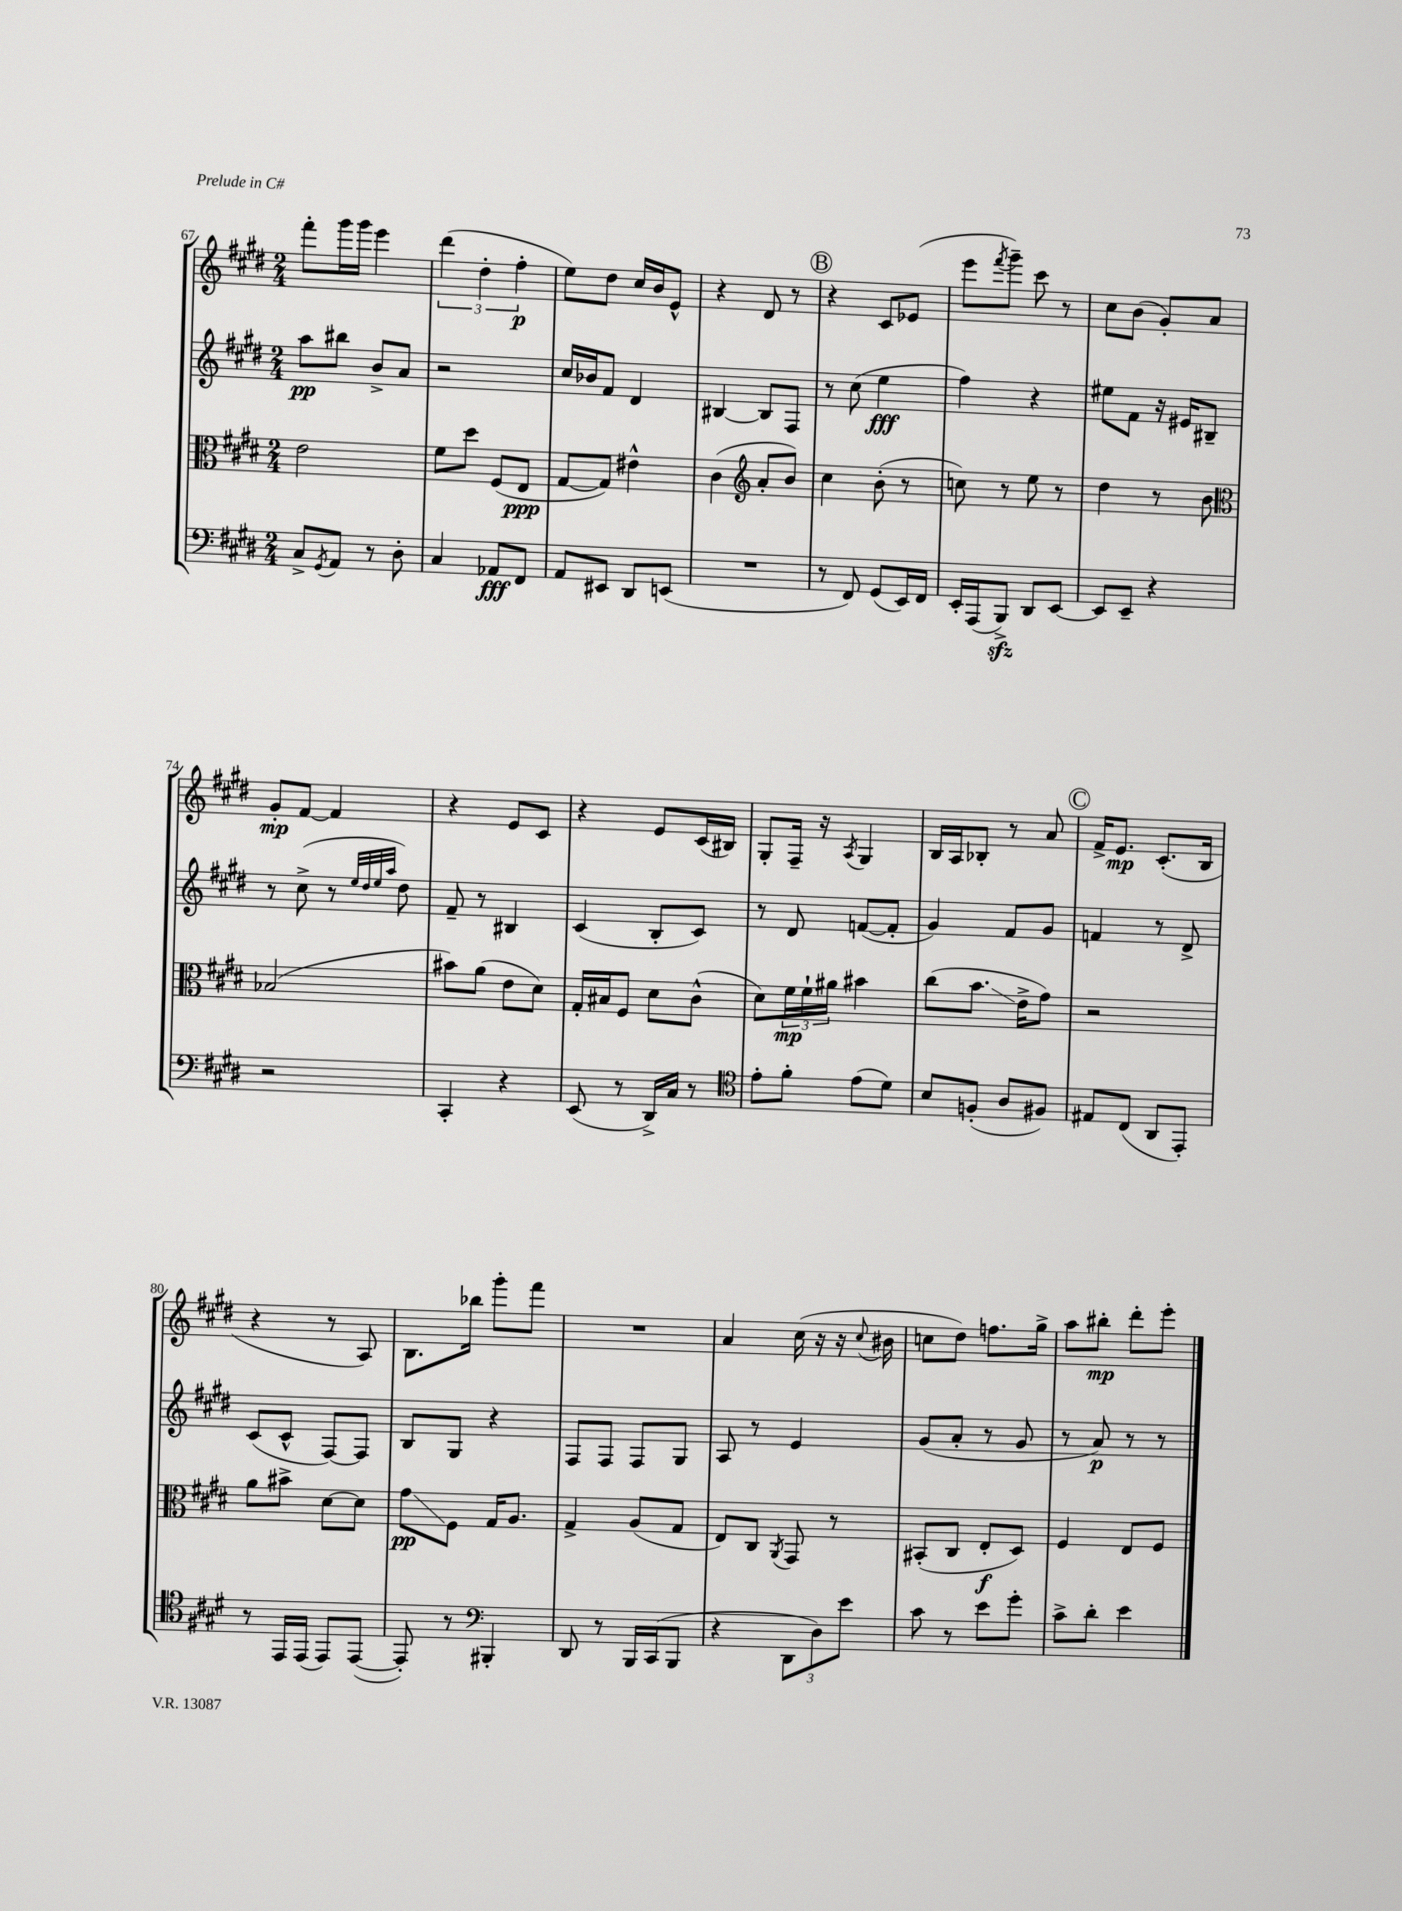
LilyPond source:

<<
\new StaffGroup <<
\new Staff = "s0" {
    \clef treble \key e \major \numericTimeSignature \time 2/4
    fis'''8-. gis'''16 gis'''16 e'''4 |
    \tuplet 3/2 { dis'''4( dis''4-. fis''4-.\p } |
    e''8) dis''8 cis''16 b'16 e'8-^ |
    r4 dis'8 r8 |
    \mark \markup { \circle "B" } r4 cis'8 ees'8( |
    e'''8 \acciaccatura { fis'''8 } gis'''8--) cis'''8 r8 |
    cis''8 b'8( gis'8-.) a'8 |
    gis'8-.\mp fis'8~ fis'4 |
    r4 e'8 cis'8 |
    r4 e'8 cis'16( bis16) |
    gis8-. fis16-- r16 \acciaccatura { a8 } gis4 |
    b16 a16 bes8-. r8 a'8 |
    \mark \markup { \circle "C" } fis'16-> e'8.\mp cis'8.-.( b16 |
    r4 r8 a8) |
    b8. bes''16 gis'''8-. fis'''8 |
    R2 |
    a'4 cis''16( r16 r16 \appoggiatura { cis''8 } bis'16 |
    c''8 dis''8) f''8. gis''16-> |
    a''8 bis''8-.\mp dis'''8-. e'''8-. \bar "|." |
}
\new Staff = "s1" {
    \clef treble \key e \major \numericTimeSignature \time 2/4
    a''8\pp bis''8 b'8-> a'8 |
    r2 |
    cis''16 bes'16 fis'8 dis'4 |
    bis4~ bis8 fis8 |
    \mark \markup { \circle "B" } r8 cis''8( e''4\fff |
    fis''4) r4 |
    eis''8 fis'8 r16 eis'16 bis8-- |
    r8 cis''8->( r8 \grace { e''32 dis''32 e''32 a''32 } dis''8) |
    fis'8-- r8 bis4 |
    cis'4( b8-. cis'8) |
    r8 dis'8 f'8~( f'8-. |
    gis'4) fis'8 gis'8 |
    \mark \markup { \circle "C" } f'4 r8 dis'8-> |
    cis'8( cis'8-^ fis8~) fis8 |
    b8 gis8 r4 |
    fis8 fis8 fis8 gis8 |
    a8 r8 e'4 |
    gis'8( a'8-. r8 gis'8 |
    r8 a'8\p) r8 r8 \bar "|." |
}
\new Staff = "s2" {
    \clef alto \key e \major \numericTimeSignature \time 2/4
    e'2 |
    fis'8 dis''8 fis8( e8\ppp |
    gis8~ gis8) eis'4-^ |
    cis'4( \clef treble a'8-. b'8) |
    \mark \markup { \circle "B" } cis''4 b'8-.( r8 |
    c''8) r8 e''8 r8 |
    dis''4 r8 b'8 |
    \clef alto bes2( |
    bis'8) a'8( e'8 dis'8) |
    gis16-. bis16 fis8 dis'8 cis'8-^( |
    dis'8) \tuplet 3/2 { fis'16\mp fis'16-! ais'16 } bis'4 |
    cis''8( b'8.\glissando e'16-> gis'8) |
    \mark \markup { \circle "C" } r2 |
    a'8 bis'8-> dis'8~ dis'8 |
    gis'8\glissando\pp fis8 gis16 a8. |
    gis4-> a8( gis8 |
    e8) cis8 \acciaccatura { a,8 } gis,8 r8 |
    bis,8-.( cis8 e8-.\f dis8) |
    fis4 e8 fis8 \bar "|." |
}
\new Staff = "s3" {
    \clef bass \key e \major \numericTimeSignature \time 2/4
    cis8-> \acciaccatura { gis,8 } a,8 r8 dis8-. |
    cis4 aes,8\fff fis,8 |
    a,8 eis,8 dis,8 e,8( |
    R2 |
    \mark \markup { \circle "B" } r8 fis,8) gis,8( e,16) fis,16 |
    e,16-. a,,16( b,,8->\sfz) dis,8 e,8~ |
    e,8 e,8-- r4 |
    r2 |
    cis,4-. r4 |
    e,8( r8 dis,16->) cis16 r8 |
    \clef tenor e'8-. fis'8-. e'8( dis'8) |
    b8 f8-.( a8 fis8) |
    \mark \markup { \circle "C" } eis8 cis8( a,8 e,8-.) |
    r8 e,16 e,16( e,8) e,8~( |
    e,8-.) r8 \clef bass bis,,4-. |
    dis,8 r8 b,,16 cis,16( b,,8 |
    r4 \tuplet 3/2 { dis,8 dis8) e'8 } |
    cis'8 r8 e'8 gis'8-. |
    cis'8-> dis'8-. e'4 \bar "|." |
}
>>
>>
\layout { \context { \Score currentBarNumber = #67 } }
